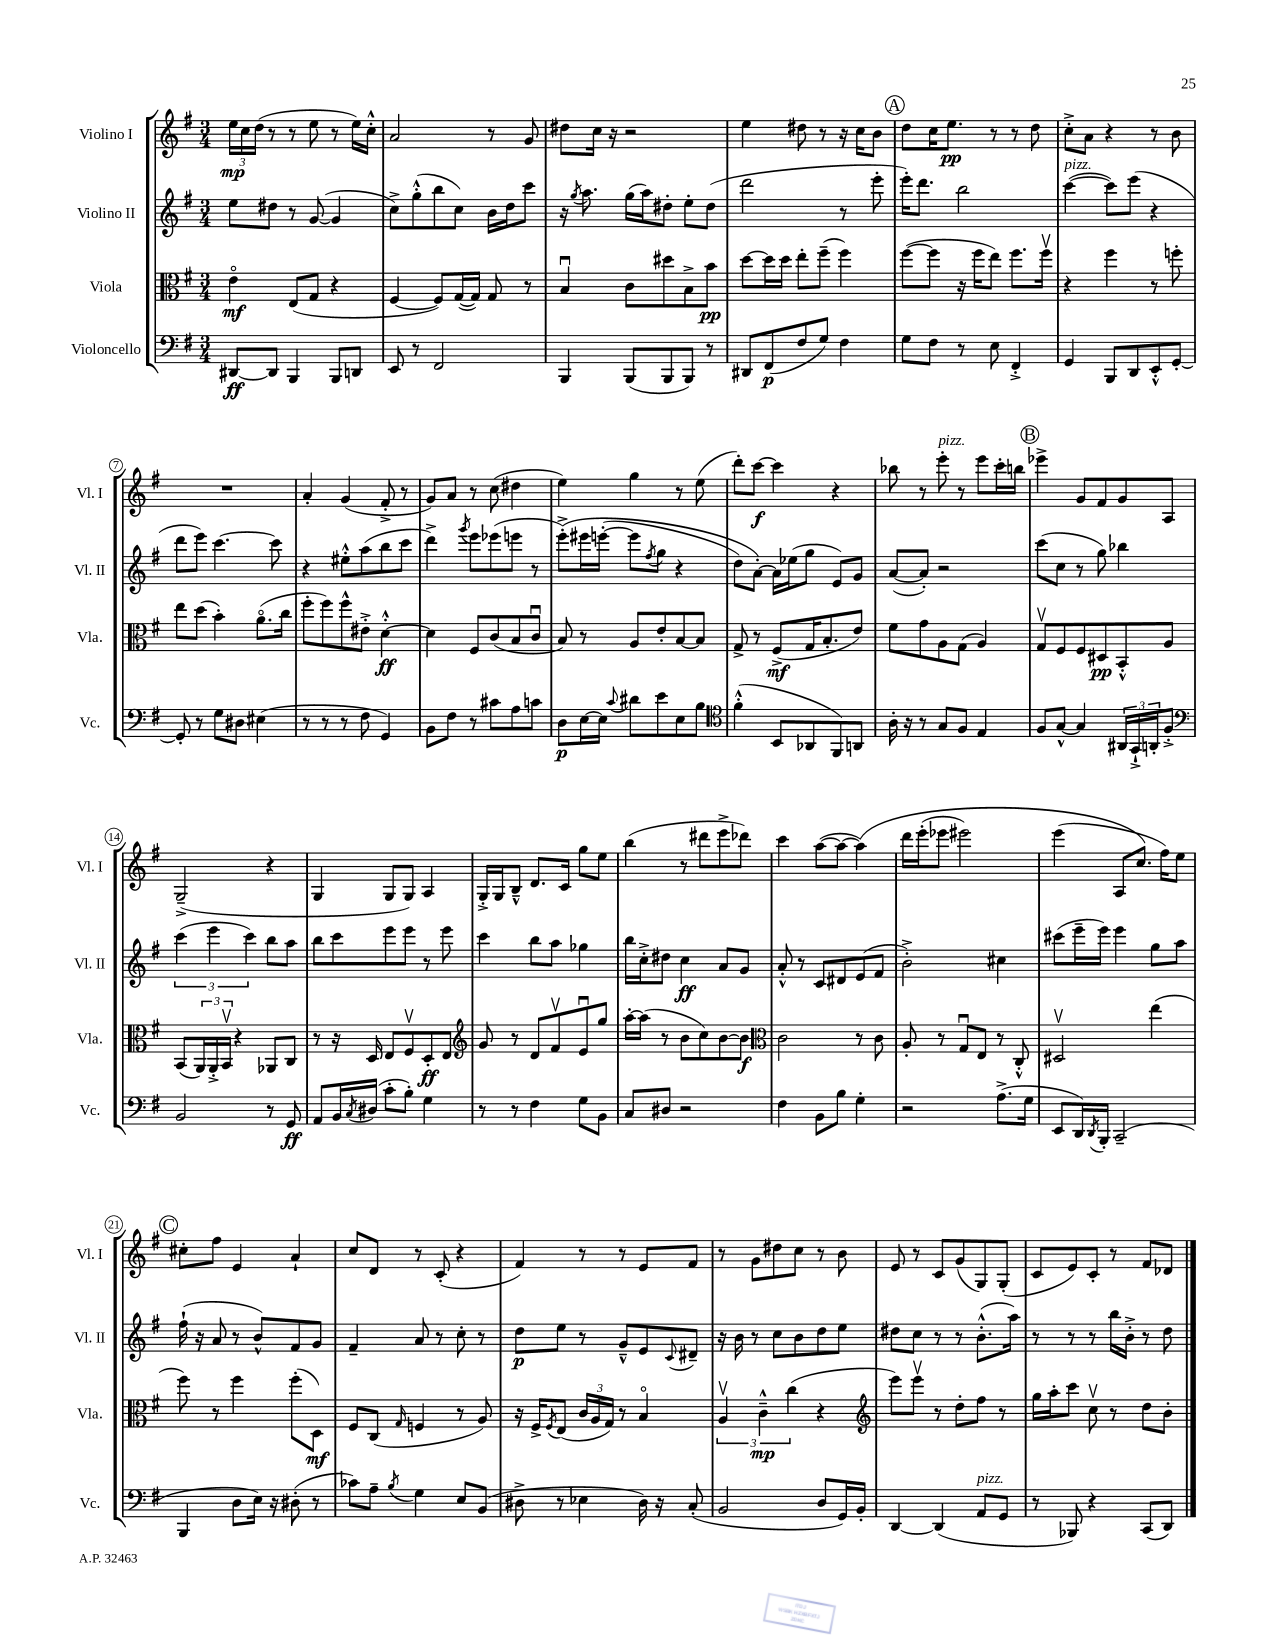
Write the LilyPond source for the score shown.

<<
\new StaffGroup <<
\new Staff = "s0" \with { instrumentName = "Violino I" shortInstrumentName = "Vl. I" } {
    \clef treble \key g \major \numericTimeSignature \time 3/4
    \tuplet 3/2 { e''16\mp c''16 d''16( } r8 r8 e''8 r8 e''16) c''16-.-^ |
    a'2 r8 g'8 |
    dis''8 c''16 r16 r2 |
    e''4 dis''8 r8 r16 c''16 b'8 |
    \mark \markup { \circle "A" } d''8 c''16 e''8.\pp r8 r8 d''8 |
    c''8-.-> a'8 r4 r8 b'8 |
    R2. |
    a'4-. g'4( fis'8-.-> r8 |
    g'8) a'8 r8 c''8( dis''4 |
    e''4) g''4 r8 e''8( |
    d'''8-.) c'''8~\f c'''4 r4 |
    bes''8 r8 e'''8-.^\markup { \italic "pizz." } r8 e'''8 c'''16-. b''16 |
    \mark \markup { \circle "B" } ees'''4-> g'8 fis'8 g'8 a8 |
    g2--->( r4 |
    g4 g8 g8) a4 |
    g16-.-> g16 b8---^ d'8. c'16 g''8 e''8 |
    b''4( r8 dis'''8 e'''8-> des'''8) |
    c'''4 a''8~( a''8~ a''4)\( |
    d'''16 e'''16-.( ees'''8 eis'''2) |
    e'''4( a8 c''8.\) fis''16) e''8 |
    \mark \markup { \circle "C" } cis''8-. fis''8 e'4 a'4-! |
    c''8 d'8 r8 c'8-.( r4 |
    fis'4) r8 r8 e'8 fis'8 |
    r8 g'8 dis''8 c''8 r8 b'8 |
    e'8 r8 c'8 g'8( g8) g8-.( |
    c'8 e'8) c'8-. r8 fis'8 des'8 \bar "|." |
}
\new Staff = "s1" \with { instrumentName = "Violino II" shortInstrumentName = "Vl. II" } {
    \clef treble \key g \major \numericTimeSignature \time 3/4
    e''8 dis''8 r8 g'8~( g'4 |
    c''8->) g''8-.-^( b''8 c''8) b'16 d''16 c'''8 |
    r16 \acciaccatura { g''8 } a''8. g''16( a''16) dis''8-. e''8-. dis''8( |
    d'''2 r8 e'''8-. |
    \mark \markup { \circle "A" } e'''16-.) d'''8. b''2 |
    c'''4~^\markup { \italic "pizz." }( c'''8) e'''8( r4 |
    d'''8 e'''8) c'''4.~ c'''8 |
    r4 eis''8-.-^ a''8( b''8 c'''8 |
    d'''4->) \acciaccatura { g'''8 } e'''8 ees'''8( e'''8 r8 |
    e'''8-.->)\( eis'''16 e'''16~-.( e'''8 \acciaccatura { fis''8 } g''8 r4 |
    d''8) a'8~-.\) a'16 ees''16( g''8 e'8) g'8 |
    a'8~( a'8-.) r2 |
    \mark \markup { \circle "B" } c'''8( c''8 r8 g''8) bes''4 |
    \tuplet 3/2 { c'''4( e'''4 c'''4) } b''8 a''8 |
    b''8 c'''8 e'''8 e'''8 r8 e'''8 |
    c'''4 b''8 a''8 ges''4 |
    b''16 c''16-.-> dis''8 c''4\ff a'8 g'8 |
    a'8-.-^ r8 c'8 dis'8 e'8( fis'8 |
    b'2-.->) cis''4 |
    cis'''8( e'''16-- e'''16) e'''4 g''8 a''8 |
    \mark \markup { \circle "C" } fis''16-!( r16 a'8 r8 b'8-^) fis'8 g'8 |
    fis'4-- a'8 r8 c''8-. r8 |
    d''8\p e''8 r8 g'8---^ e'8 \appoggiatura { c'8 } dis'8-- |
    r16 b'16 r8 c''8 b'8 d''8 e''8 |
    dis''8 c''8 r8 r8 b'8.-.-^( a''16) |
    r8 r8 r8 b''16 b'16-.-> r8 d''8 \bar "|." |
}
\new Staff = "s2" \with { instrumentName = "Viola" shortInstrumentName = "Vla." } {
    \clef alto \key g \major \numericTimeSignature \time 3/4
    e'4\flageolet\mf e8( g8 r4 |
    fis4~ fis8) g16~( g16) g8 r8 |
    b4\downbow c'8 dis''8 b8-> b'8\pp |
    d''8~ d''16 d''16 e''8-. fis''8--( fis''4) |
    \mark \markup { \circle "A" } fis''8~( fis''8 r16 fis''16 e''8) fis''8. fis''16\upbow |
    r4 fis''4 r8 f''8-. |
    e''8 d''8( b'4-.) a'8.\flageolet( c''16 |
    fis''8-. fis''8) fis''8-^ eis'8-.-> d'4~-.-^\ff |
    d'4 fis8 c'8( b8 c'8\downbow |
    b8) r8 a8 e'8-. b8~ b8 |
    g8-> r8 fis8->\mf( g16 b8.-. e'8) |
    fis'8 g'8 a8 g8( a4) |
    \mark \markup { \circle "B" } g8\upbow fis8 fis8 dis8\pp b,8-.-^ a8 |
    b,8( \tuplet 3/2 { a,16) a,16-.-> b,16\upbow } r4 aes,8 c8 |
    r8 r16 d16 e8 fis8\upbow d8-.\ff e8 |
    \clef treble g'8 r8 d'8 fis'8\upbow e'8\downbow g''8 |
    a''16~-. a''16( r8 b'8 c''8) b'8~ b'8\f |
    \clef alto c'2 r8 c'8 |
    a8-. r8 g8\downbow e8 r8 c8-.-^ |
    dis2\upbow e''4( |
    \mark \markup { \circle "C" } fis''8) r8 fis''4 fis''8-.( d8\mf) |
    fis8 c8( \grace { g16 } f4 r8 a8) |
    r16 fis16-> \acciaccatura { fis8 } e8( \tuplet 3/2 { c'16 a16 g16) } r8 b4\flageolet |
    \tuplet 3/2 { a4\upbow c'4---^\mp c''4( } r4 |
    \clef treble e'''8) e'''8\upbow r8 d''8-. fis''8 r8 |
    g''16 a''16-. c'''8 c''8\upbow r8 d''8 b'8-. \bar "|." |
}
\new Staff = "s3" \with { instrumentName = "Violoncello" shortInstrumentName = "Vc." } {
    \clef bass \key g \major \numericTimeSignature \time 3/4
    dis,8~\ff dis,8 b,,4 b,,8 d,8 |
    e,8 r8 fis,2 |
    b,,4 b,,8( b,,8 b,,8) r8 |
    dis,8 fis,8\p( fis8 g8) fis4 |
    \mark \markup { \circle "A" } g8 fis8 r8 e8 fis,4-.-> |
    g,4 b,,8 d,8 e,8-.-^ g,8~-. |
    g,8-. r8 g8 dis8 eis4( |
    r8 r8 r8 fis8 g,4) |
    b,8 fis8 r8 cis'8 a8 c'8 |
    d8\p e16~ e16 \appoggiatura { c'8 } dis'8 e'8 e8 b8 |
    \clef tenor fis'4-.-^( b,8 aes,8 fis,8) a,8 |
    a16-. r16 r8 g8 fis8 e4 |
    \mark \markup { \circle "B" } fis8 g8~-^ g4 \tuplet 3/2 { ais,16 g,16-!-> a,16-. } fis8-.-> |
    \clef bass b,2 r8 g,8\ff |
    a,8 b,16 \acciaccatura { c8 } dis16( c'8-. b8-.) g4 |
    r8 r8 fis4 g8 b,8 |
    c8 dis8 r2 |
    fis4 b,8 b8 g4-. |
    r2 a8.->( g16 |
    e,8 d,16) \acciaccatura { d,8 } b,,16-. c,2--( |
    \mark \markup { \circle "C" } b,,4 d8 e16) r16 dis8-.( r8 |
    ces'8) a8-- \acciaccatura { b8 } g4 e8 b,8( |
    dis8-> r8 ees4 dis16) r16 c8-.( |
    b,2 d8 g,16) b,16-. |
    d,4~ d,4( a,8^\markup { \italic "pizz." } g,8 |
    r8 bes,,8) r4 c,8( d,8) \bar "|." |
}
>>
>>
\layout { \context { \Score \override BarNumber.stencil = #(make-stencil-circler 0.1 0.3 ly:text-interface::print) } }
